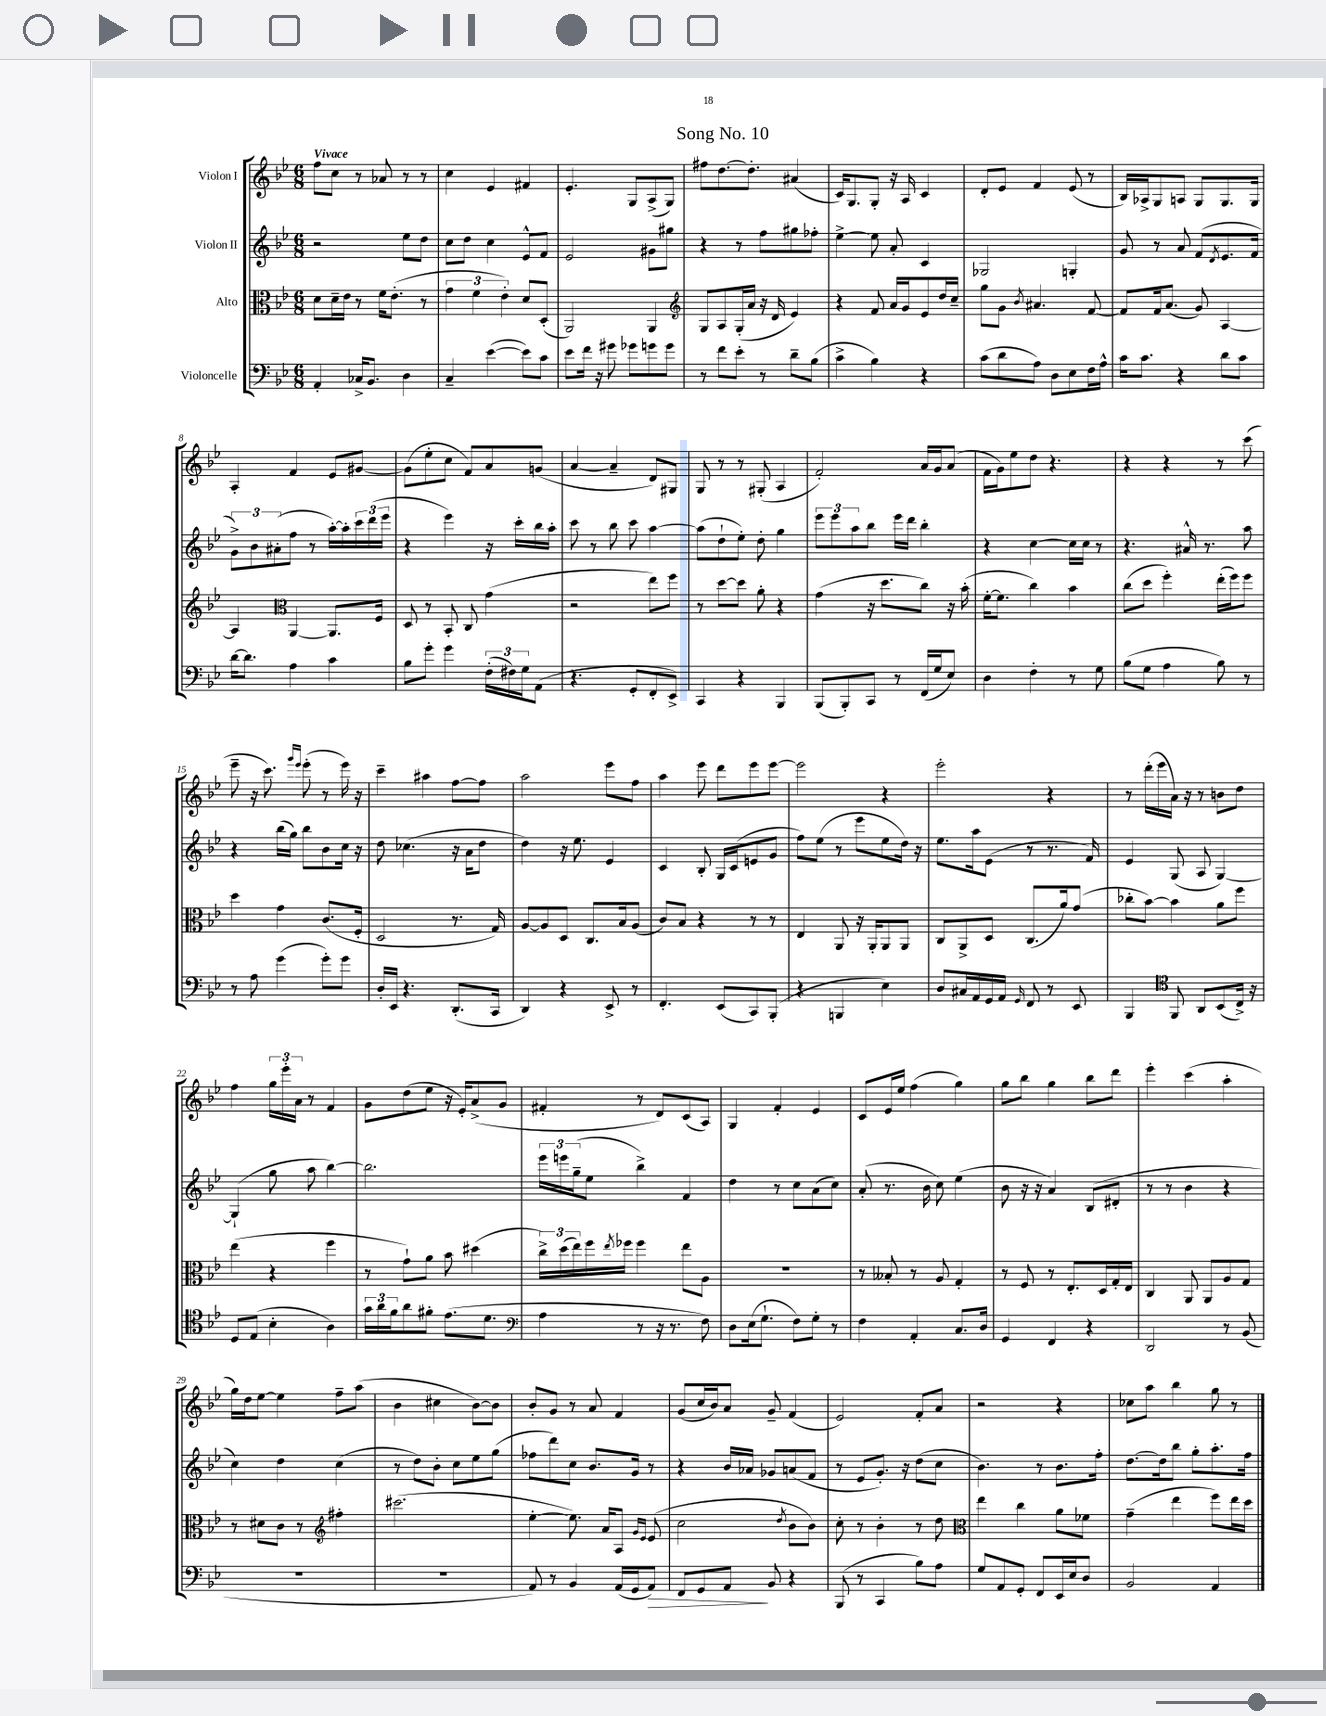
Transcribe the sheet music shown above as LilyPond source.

\header { title = "Song No. 10" }
<<
\new StaffGroup <<
\new Staff = "s0" \with { instrumentName = "Violon I" } {
    \clef treble \key bes \major \numericTimeSignature \time 6/8 \tempo "Vivace"
    f''8 c''8 r8 aes'8 r8 r8 |
    c''4 ees'4 fis'4 |
    ees'4.-. g8 a8->( g8) |
    fis''8 d''8.~ d''8.-. ais'4( |
    c'16) g8. g8-. r16 a16 c'4 |
    d'8-. ees'8 f'4 ees'8( r8 |
    bes16) aes16-> g8 a8 g8 g8. g16 |
    a4-. f'4 ees'8 gis'8~ |
    gis'8( ees''8-. c''8 f'8) a'8 g'8( |
    a'4~ a'4-- d'8) gis8 |
    g8 r8 r8 gis8-.( a4 |
    f'2-.) a'16 g'16 a'8( |
    f'16 g'16) ees''8 d''8 r4. |
    r4 r4 r8 c'''8( |
    ees'''8-- r16 c'''8.) \grace { g'''16 ees'''16 } ees'''8-.( r8 ees'''16) r16 |
    c'''4-- ais''4 f''8~ f''8 |
    a''2 ees'''8 f''8 |
    a''4 ees'''8 d'''8 ees'''8 ees'''8~ |
    ees'''2 r4 |
    ees'''2-. r4 |
    r8 d'''16-.( ees'''16 a'16) r16 r8 b'8 d''8 |
    f''4 \tuplet 3/2 { g''16 ees'''16-. a'16 } r8 f'4 |
    g'8 d''8( ees''8 r16 ees'16-.) a'8->( g'8 |
    fis'4-. r8 d'8) c'8( a8) |
    g4 f'4-. ees'4 |
    c'8 ees'16 ees''16 f''4( g''4) |
    g''8 bes''8 g''4 bes''8 d'''8 |
    ees'''4-. c'''4( a''4-. |
    g''16) d''16 ees''8~ ees''4 f''8-- a''8( |
    bes'4 cis''4 bes'8~) bes'8 |
    bes'8-. g'8 r8 a'8 f'4 |
    g'8( c''16 bes'16) a'8 g'8-- f'4( |
    ees'2) f'8-. a'8 |
    r2 r4 |
    ces''8 a''8 bes''4 g''8 r8 \bar "|." |
}
\new Staff = "s1" \with { instrumentName = "Violon II" } {
    \clef treble \key bes \major \numericTimeSignature \time 6/8
    r2 ees''8 d''8 |
    c''8 d''8 c''4 ees'8-^ f'8 |
    ees'2 gis'8 gis''8 |
    r4 r8 f''8 gis''8 fes''8-. |
    ees''4~-> ees''8 a'8-. c'4 |
    ges2 g4-. |
    g'8 r8 a'8 f'8( \acciaccatura { d'8 } ees'8. f'16 |
    \tuplet 3/2 { g'8->) bes'8 ais'8-.( } f''8 r8 a''16~-.) a''16-. \tuplet 3/2 { c'''16 d'''16( ees'''16 } |
    r4 ees'''4) r16 c'''16-. bes''16 a''16-. |
    c'''8 r8 bes''8 c'''8 a''4~ |
    a''8( d''8-! ees''8-.) d''8-. g''4 |
    \tuplet 3/2 { ees'''8 ees'''8 a''8 } bes''8 ees'''16 d'''16 bes''4-. |
    r4 c''4~ c''16 c''16 r8 |
    r4. ais'16-^ r8. a''8 |
    r4 bes''16( g''16) bes''8 bes'8 c''16 r16 |
    d''8 ces''4.( r16 a'16 d''8 |
    d''4) r16 ees''8. ees'4 |
    c'4 bes8-. g16 c'16( e'8 g'8 |
    f''8) ees''8( r8 ees'''8 ees''8 d''16) r16 |
    ees''8. a''16 ees'8( r8 r8. f'16) |
    ees'4 g8( a8 g4~) |
    g4-!( g''8 a''8 bes''4~) |
    bes''2. |
    \tuplet 3/2 { ees'''16 e'''16 g''16--( } ees''8 bes''4->) f'4 |
    d''4 r8 c''8 a'8( c''8) |
    a'8-.( r8. bes'16 c''8) ees''4( |
    bes'8 r16 r16 a'4) bes8( dis'8-. |
    r8 r8 bes'4 r4 |
    c''4) d''4 c''4( |
    r8 d''8) bes'8-. c''8 ees''8 g''8( |
    fes''8 d'''8) c''8 bes'8. g'16 r8 |
    r4 bes'16 aes'16 ges'8 a'8( f'8 |
    r8 ees'8 g'8.-.) r16 d''8( c''8 |
    bes'4.) r8 bes'8. f''16-. |
    d''8.~ d''16 bes''8 g''8-. a''8.-. f''16 \bar "|." |
}
\new Staff = "s2" \with { instrumentName = "Alto" } {
    \clef alto \key bes \major \numericTimeSignature \time 6/8
    d'8 d'16-- ees'16 r8 f'16 ees'8.-.( r8 |
    \tuplet 3/2 { g'4 f'4 ees'4-.) } d'8 d8-.( |
    a,2) a,4 |
    \clef treble g8 a8 g16-.( a'16 r16 d'16 ees'4) |
    r4 f'8 a'16 g'16 ees'8 d''16 c''16-- |
    g''8 g'8 \acciaccatura { bes'8 } ais'4. f'8~ |
    f'8 f'16 a'8.( g'8) a4~ |
    a4 \clef alto a,4~ a,8. f16 |
    d8 r8 bes,8-. c8 g'4( |
    r2 ees''8) f''8 |
    r8 d''8~ d''8 a'8-. r4 |
    g'4( r16 d''8. c''8) r16 bes'16-.( |
    f'16~-. f'8. c''4) bes'4 |
    c''8( d''8 f''4-.) ees''16-.( f''16) f''8 |
    d''4 g'4 c'8.( f16-. |
    d2 r8. g16) |
    a8~ a8 d8 c8. bes16 a8( |
    c'8) bes8 r4 r8 r8 |
    ees4 a,8 r16 a,16-. a,8 a,8 |
    c8 a,8-> d8 c8.( a'16) g'8( |
    ces''8-. bes'8~) bes'4 a'8 f''8 |
    ees''4( r4 f''4 |
    r8 g'8-!) a'8 bes'8 dis''4( |
    \tuplet 3/2 { c''16->) d''16( ees''16) } f''16 \acciaccatura { ees''8 } fes''16 fes''4 ees''8 a8 |
    R2. |
    r8 beses8-. r8 a8 g4-. |
    r8 f8 r8 ees8.-. d16 g16-. ees16 |
    c4 a,8 a,8 a8 g8 |
    r8 dis'8 c'8 r8 \clef treble fis''4-. |
    cis'''2.( |
    ees''4~-. ees''8.) a'16 a8 \grace { g'16 ees'16 } ees'8( |
    c''2 \acciaccatura { d''8 } bes'8 bes'8) |
    c''8-. r8 bes'4-. r8 d''8 |
    \clef alto ees''4 c''4 a'8 fes'8 |
    g'4--( ees''4 f''8) ees''16 d''16 \bar "|." |
}
\new Staff = "s3" \with { instrumentName = "Violoncelle" } {
    \clef bass \key bes \major \numericTimeSignature \time 6/8
    a,4-. ces16-> bes,8. d4 |
    c4-- ees'4~( ees'8) c'8 |
    ees'8 f'16 r16 gis'8 ges'8 g'8 g'8 |
    r8 f'8 ees'8-. r8 d'8-- bes8( |
    c'4-> bes4) r4 |
    c'8( d'8 a8) d8 ees8 f16 a16-^ |
    c'16 c'8. r4 d'8 c'8 |
    d'16~ d'8. a4 c'4 |
    bes8 g'8-. g'4 \tuplet 3/2 { f16-.( fis16) g16 } a,8( |
    r4. g,8-. f,8-. ees,8->) |
    c,4 r4 bes,,4 |
    bes,,8( bes,,8-.) c,8 r8 f,16( g16 ees8) |
    d4 f4-. r8 g8 |
    bes8( g8 a4 bes8) r8 |
    r8 a8 g'4( g'8-.) g'8 |
    d16-. ees,16 r4. d,8.-.( c,16 |
    d,4) r4 ees,8-> r8 |
    f,4.-. ees,8( c,8) bes,,8-.( |
    r4 b,,4 ees4) |
    d8 cis16 a,16 g,16 a,16 \grace { g,16 } f,8 r8 ees,8 |
    bes,,4 \clef tenor f,8 a,8 bes,8( c16->) r16 |
    d8 ees8( bes4-. a4) |
    \tuplet 3/2 { g'16 a'16 f'16 } a'8 fis'8-. ees'8.( d'8. |
    \clef bass a4 r8 r16 r8. f8) |
    d8 ees16( g8.-! f8) g8-. r8 |
    f4 a,4-. c8. d16 |
    g,4 f,4 r4 |
    d,2 r8 bes,8( |
    R2. |
    R2. |
    a,8) r8 bes,4 a,16( g,16 a,8\>) |
    f,8 g,8 a,8\! bes,8 r4 |
    bes,,8( r8 c,4 bes8) a8 |
    g8 a,8 g,8-. f,8 ees,16 ees16 d8 |
    bes,2 a,4 \bar "|." |
}
>>
>>
